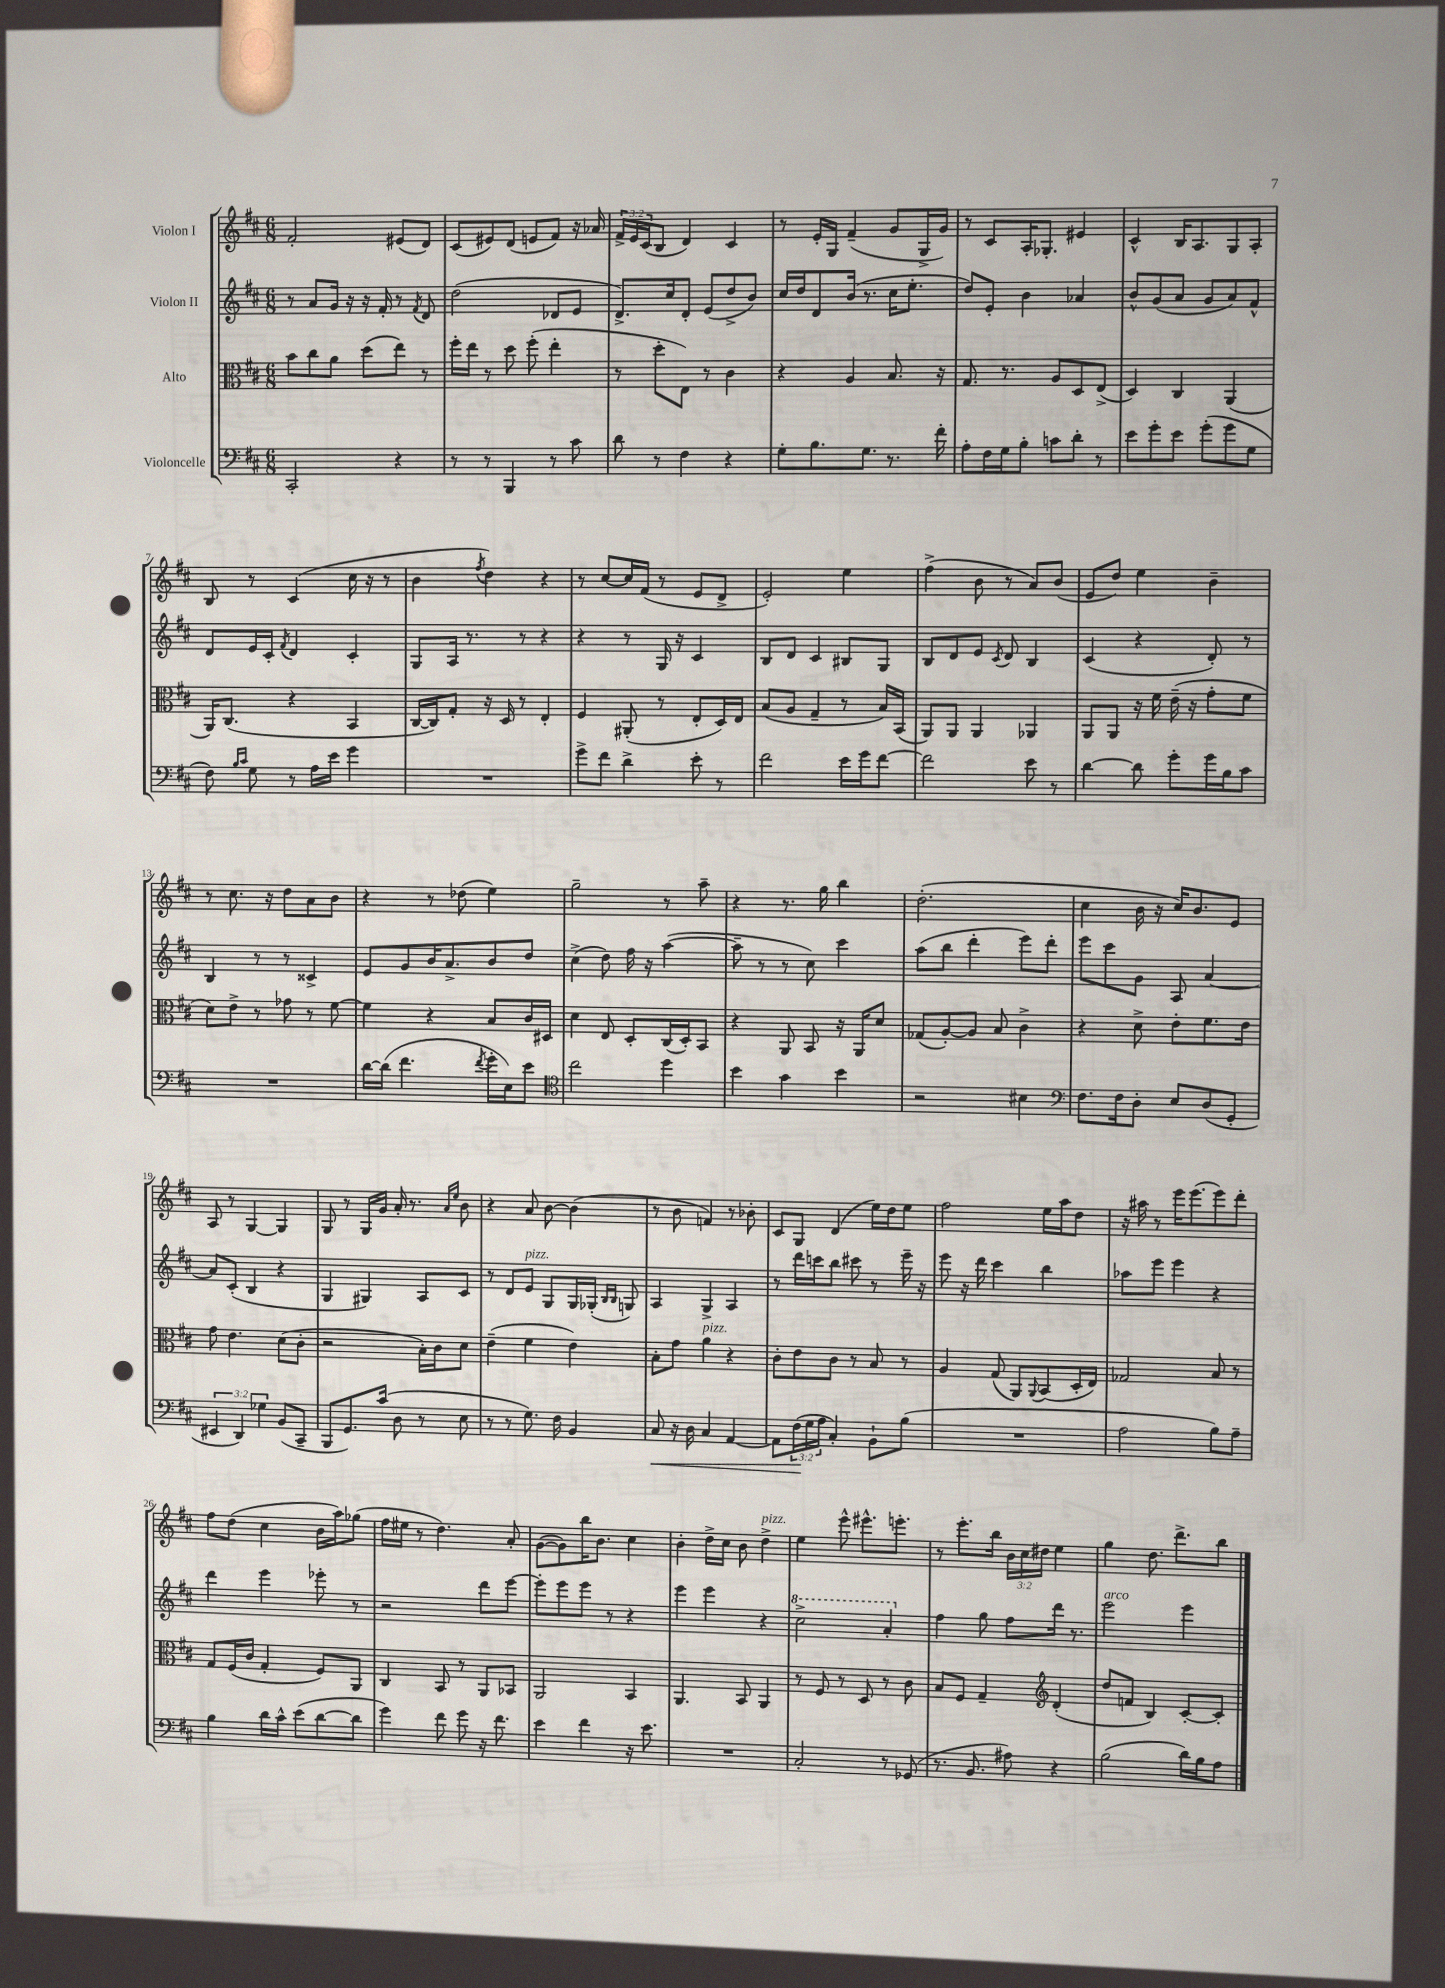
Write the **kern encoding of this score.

**kern	**kern	**kern	**kern
*staff4	*staff3	*staff2	*staff1
*clefF4	*clefC3	*clefG2	*clefG2
*k[f#c#]	*k[f#c#]	*k[f#c#]	*k[f#c#]
*M6/8	*M6/8	*M6/8	*M6/8
2CC#'	8b	8r	2f#'
.	8cc#	8a	.
.	8a	16g	.
.	.	16r	.
.	(8dd	16r	.
.	.	16f#'	.
4r	8ee)	8r	(8e#
.	.	8qf#	.
.	8r	8d	8d)
=	=	=	=
8r	16ff#'	(2dd	(8c#
.	16ee	.	.
8r	8r	.	8e#)
4BBB	8dd	.	(8d
.	(8ff#'	.	8e
8r	4ee'	8d-	8f#)
8c#	.	8e	16r
.	.	.	16a-
=	=	=	=
8d	8r	8.d^)	24f#^
.	.	.	24e
.	.	.	(24c#
8r	8dd'	.	8B
.	.	16cc#	.
4F#	8E)	8d'	4d)
.	8r	(8e	.
4r	4c#	8dd^	4c#
.	.	8b)	.
=	=	=	=
8G'	4r	16cc#	8r
.	.	16dd	.
8.B	.	8d	16e'
.	.	.	16G
.	4A	(16b	(4f#~
8.G	.	8.r	.
8.r	8.B	16cc#	8g
.	.	8.ee'	.
.	.	.	16G^
16f#'	16r	.	16g)
=	=	=	=
8A'	8.G	8dd)	8r
16F#	.	8e'	8c#
16G	8.r	.	.
8B'	.	4b	16A'
.	.	.	8.G-'
8c	8A	.	.
8d'	8D	4a-	4e#
8r	(8E^	.	.
=	=	=	=
8e	4D)	8b^^	4c#^^
8g'	.	(8g	.
8e	4C#	8a	16B
.	.	.	8.A
(8g'	.	8g	.
8g	(4AA	8a)	8G
8G	.	8f#^^	8A'
=	=	=	=
8F#)	16AA)	8d	8B
.	(8.C#	.	.
16qqB	.	.	.
16qqc#	.	.	.
8G	.	16e	8r
.	.	16c#'	.
.	.	8qf#	.
8r	4r	4d	(4c#
16A	.	.	.
16e	.	.	.
4g	4BB	4c#'	16cc#
.	.	.	16r
.	.	.	8r
=	=	=	=
2.r	[16C#	8G	4b
.	16C#])	.	.
.	8G'	16A	.
.	.	8.r	.
.	.	.	8qff#
.	16r	.	4dd)
.	16D	.	.
.	8r	8r	.
.	4E'	4r	4r
=	=	=	=
8g^	4F#	4r	8r
8f#	.	.	[8cc#
4d^	(8AA#'	8r	16cc#]
.	.	.	(16f#
.	8r	16G	8r
.	.	16r	.
8e'	8E'	4c#	8e
8r	16D)	.	8d^
.	16E	.	.
=	=	=	=
2f#	(8B	8B	2e')
.	8A	8d	.
.	4G~	4c#	.
16e	8r	8B#	4ee
16g	.	.	.
[8f#	16B)	8G	.
.	(16BB	.	.
=	=	=	=
2f#]	8AA)	8B	(4ff#^
.	8AA	8d	.
.	4AA	8e	8b
.	.	8qc#	.
.	.	8d	8r
8e	4AA-	4B	8a)
8r	.	.	(8b
=	=	=	=
[4d	8AA	(4c#	8e
.	8AA	.	8dd)
8d]	16r	4r	4ee
.	16f#	.	.
8g'	(16e~	.	.
.	16r	.	.
16g	8g'	8d')	4b~
16B	.	.	.
8c#	8f#	8r	.
=	=	=	=
2.r	8d)	4B	8r
.	8e^	.	8.cc#
.	8r	8r	.
.	.	.	16r
.	8g-	8r	8dd
.	8r	4c##^	8a
.	[8f#	.	8b
=	=	=	=
[16d	4f#]	8e	4r
(16d]	.	.	.
4.f#	.	8g	.
.	4r	16b	8r
.	.	8.a^	.
.	.	.	(8dd-
8qf#	.	.	.
16g'	8B	8b	4ee)
16E)	.	.	.
8e	16c#	8dd	.
.	16D#	.	.
=	=	=	=
*clefC4	*	*	*
2cc#	4d	(4cc#^	2gg~
.	8E	8dd)	.
.	8D'	16ff#	.
.	.	16r	.
4dd	(16C#	([4aa	8r
.	16D')	.	.
.	8BB	.	8aa~
=	=	=	=
4b	4r	8aa~]	4r
.	.	8r	.
4g	8AA	8r	8.r
.	8BB	8cc#)	.
.	.	.	16gg
4b	16r	4ccc#	4bb
.	16AA	.	.
.	8d	.	.
=	=	=	=
2r	(8G-	(8aa	(2.dd'
.	[8A')	8bb	.
.	8A]	4ddd'	.
.	8B	.	.
4B#	4c#^	8eee)	.
.	.	8ddd'	.
=	=	=	=
*clefF4	*	*	*
8.F#	4r	8eee	4cc#
.	.	8ccc#	.
16F#	.	.	.
8D'	8d^	8g	16b
.	.	.	16r
8E	8e'	8A	16cc#)
.	.	.	8.b
(8D	8.f#	[4a	.
8GG'	.	.	8e
.	16e	.	.
=	=	=	=
6EE#	8g	8a]	8A
.	4.e	(8c#'	8r
6DD)	.	.	.
.	.	4B	[4G
6G-	.	.	.
(8BB	(8d	4r	4G]
8CC#~	8c#'	.	.
=	=	=	=
8BBB	2r	4G	8G
8.GG)	.	.	8r
.	.	4G#)	16G
(16c#	.	.	16g
8D	.	.	16a'
.	.	.	8.r
8r	16B')	8A	.
.	16c#	.	.
.	.	.	16qqa
.	.	.	16qqee
8E	8d	8c#	8b
=	=	=	=
8r	(4e~	8r	4r
8r	.	8d	.
8.G)	4f#	8e	8a
.	.	8G	[8b
16F#	.	.	.
4BB	4e)	16G	(4b]
.	.	(16G-'	.
.	.	16qqB	.
.	.	16qqB	.
.	.	8G)	.
=	=	=	=
8C#	8B'	4A	8r
16r	8g	.	8b
16D	.	.	.
4C#	4a	4G^	4f)
[4AA	4r	4A	8r
.	.	.	8b-'
=	=	=	=
8AA]	8c#'	8r	8c#
(24F#	8e	16ddd	8G
24G	.	.	.
.	.	16ccc	.
24A	.	.	.
4C#')	8c#	8bb	(4d
.	8r	8ccc#	.
8BB`	8B	8r	16ee)
.	.	.	16dd
(8B	8r	16eee~	8ee
.	.	16r	.
=	=	=	=
2.r	4A	8eee	2ff#
.	.	16r	.
.	.	16ddd	.
.	(8G	4ccc#	.
.	8AA)	.	.
.	8qqAA	.	.
.	(8BB	4bb	16ee
.	.	.	16aa
.	16D'	.	8dd
.	16E)	.	.
=	=	=	=
2A	2G-	8aa-	16r
.	.	.	16aa#
.	.	8eee	8r
.	.	4eee	16eee
.	.	.	(8.eee
8B)	8B	4r	8eee)
8A~	8r	.	8ddd'
=	=	=	=
4B	8G	4ddd	8ff#
.	(16F#	.	(8dd
.	16c#	.	.
16d	4G'	4eee	4cc#
16c#^^	.	.	.
(8e	.	.	.
[8d	8F#)	8eee-'	16b
.	.	.	16aa)
8d]	8AA	8r	(8gg-
=	=	=	=
4g)	4C#	2r	16ff#
.	.	.	16ee#
.	.	.	8r
8f#	8BB	.	4.dd)
8g	8r	.	.
16r	8AA	8ddd	.
8.f#	.	.	.
.	8BB-	[8eee	8a'
=	=	=	=
4e	2AA	8eee']	([8g
.	.	8eee	8g])
4f#	.	8eee	16bb
.	.	.	8.b
.	.	8r	.
16r	4BB	4r	4cc#
8.e	.	.	.
=	=	=	=
2.r	4.AA	4eee	4b'
.	.	4eee	16dd^
.	.	.	16cc#
.	8BB	.	8b
.	4AA	4r	4dd^
=	=	=	=
2C#'	8r	2ccc#^	4ee
.	8F#	.	.
.	8r	.	8eee^^
.	8D	.	8.eee#^^
8r	8r	4aa'	.
.	.	.	8.eee'
(8GG-	8c#	.	.
=	=	=	=
8.r	8B	4ff#	8r
.	8F#	.	8.eee'
8.BB	.	.	.
.	4G~	8gg	.
.	.	.	16bb
8A#)	.	8ff#	24b
.	.	.	24cc#
.	.	.	24dd#
*	*clefG2	*	*
4r	(4d'	16ddd	4ee
.	.	8.r	.
=	=	=	=
(2B	8dd	2eee	4gg
.	8f	.	.
.	4B)	.	8.dd
.	.	.	8.ddd^
16d)	[8c#'	4eee	.
16B	.	.	.
8A	8c#']	.	8bb
==	==	==	==
*-	*-	*-	*-
